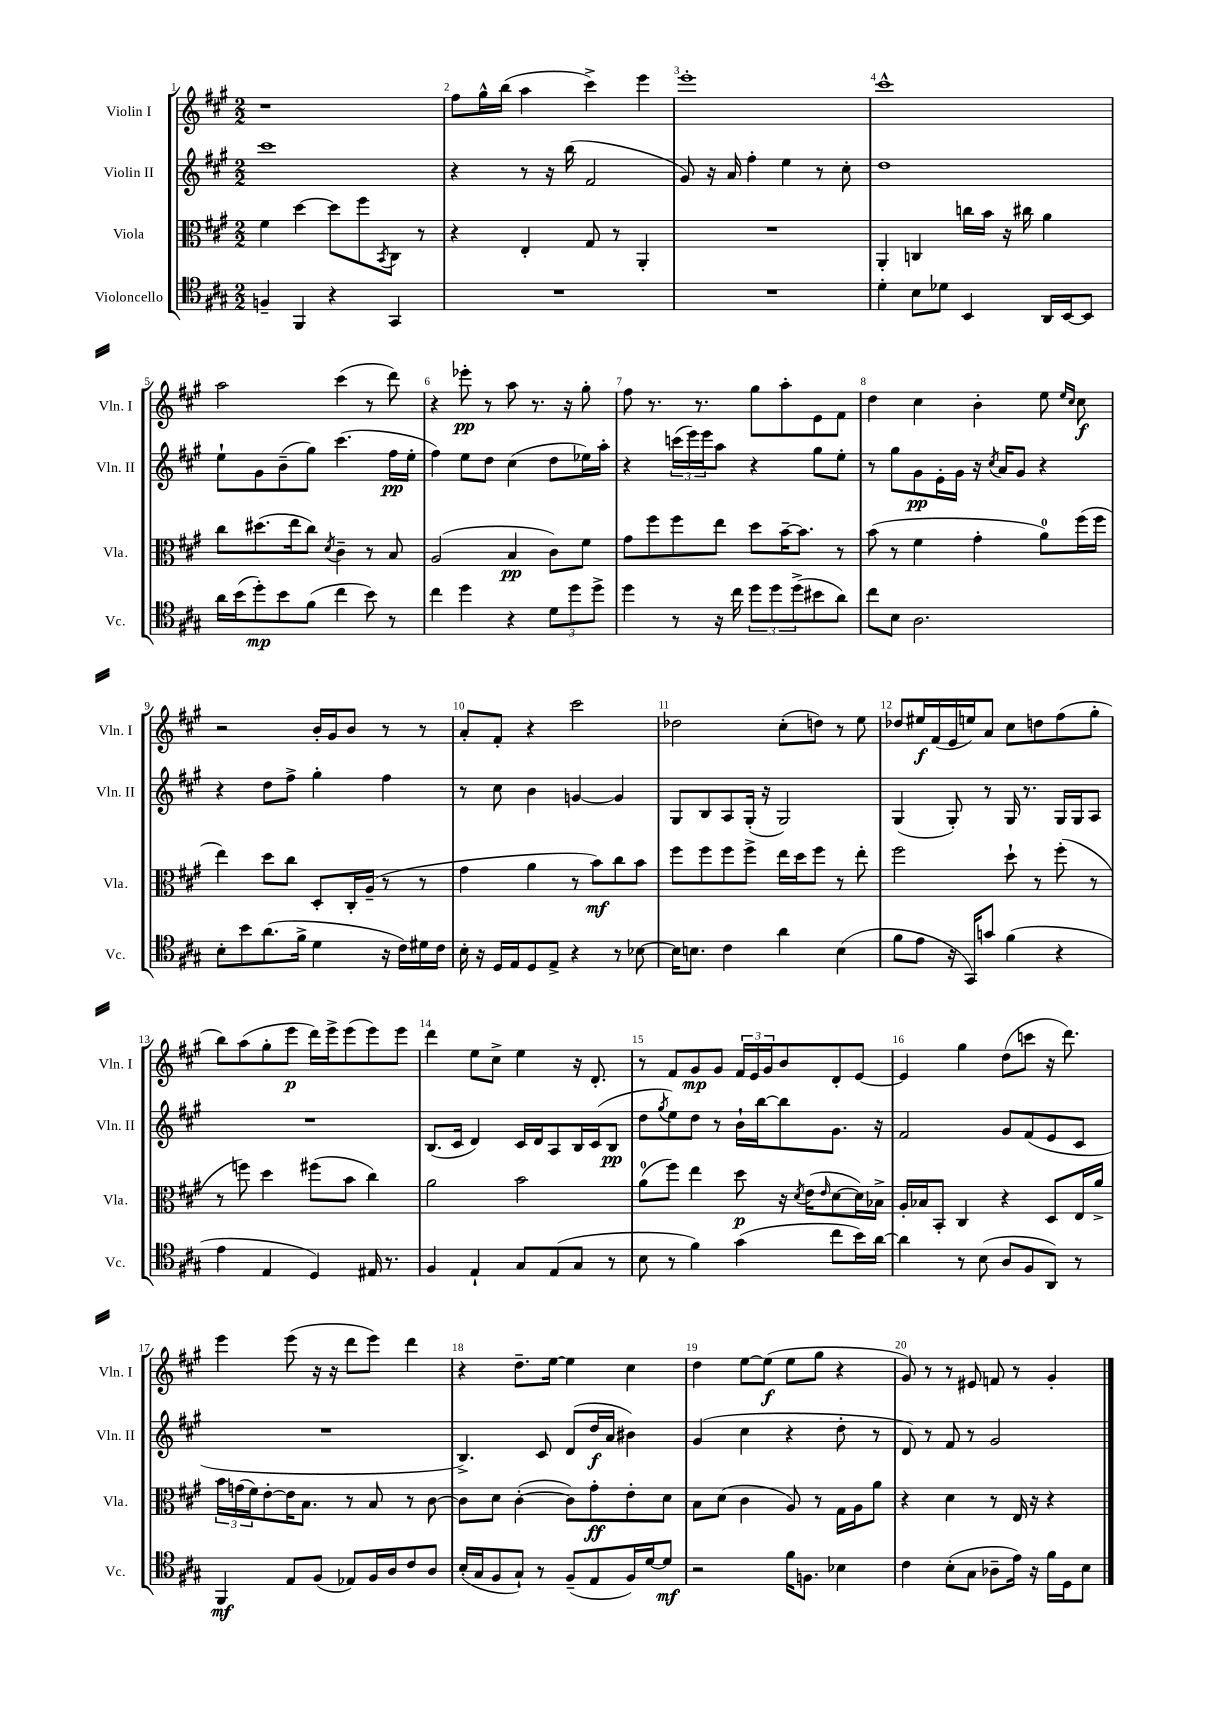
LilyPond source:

<<
\new StaffGroup <<
\new Staff = "s0" \with { instrumentName = "Violin I" shortInstrumentName = "Vln. I" } {
    \clef treble \key a \major \numericTimeSignature \time 2/2
    r1 |
    fis''8 gis''16-^ b''16( a''4 cis'''4->) e'''4 |
    e'''1-. |
    cis'''1-^ |
    a''2 cis'''4( r8 d'''8) |
    r4 ees'''8-.\pp r8 a''8 r8. r16 gis''8-. |
    fis''8 r8. r8. gis''8 a''8-. e'8 fis'8 |
    d''4 cis''4 b'4-. e''8 \grace { e''16 cis''16 } cis''8\f |
    r2 b'16-. gis'16 b'8 r8 r8 |
    a'8-. fis'8-. r4 cis'''2 |
    des''2 cis''8-.( d''8) r8 e''8 |
    des''8 eis''16\f fis'16( e'16 e''16) a'8 cis''8 d''8 fis''8( gis''8-. |
    b''8) a''8( gis''8-. e'''8\p d'''16) e'''16-> e'''8( e'''8) e'''8 |
    d'''4 e''8 cis''8-> e''4 r16 d'8.-. |
    r8 fis'8 gis'8\mp gis'8 \tuplet 3/2 { fis'16 e'16 gis'16 } b'8 d'8-. e'8~ |
    e'4 gis''4 d''8( c'''8 r16 d'''8.) |
    e'''4 e'''8( r16 r16 d'''8 e'''8) d'''4 |
    r4 d''8.-- e''16~ e''4 cis''4 |
    d''4 e''8~ e''8\f( e''8 gis''8 r4 |
    gis'8) r8 r8 eis'8 f'8 r8 gis'4-. \bar "|." |
}
\new Staff = "s1" \with { instrumentName = "Violin II" shortInstrumentName = "Vln. II" } {
    \clef treble \key a \major \numericTimeSignature \time 2/2
    cis'''1 |
    r4 r8 r16 b''16( fis'2 |
    gis'8) r16 a'16 fis''4-. e''4 r8 cis''8-. |
    d''1 |
    e''8-! gis'8 b'8--( gis''8) cis'''4.( fis''16\pp e''16-. |
    fis''4) e''8 d''8 cis''4( d''8 ees''16) a''16-. |
    r4 \tuplet 3/2 { c'''16( e'''16) e'''16 } a''8 r4 gis''8 e''8-. |
    r8 gis''8 gis'8\pp e'16-. gis'16 r16 \acciaccatura { cis''8 } a'16 gis'8 r4 |
    r4 d''8 fis''8-> gis''4-. fis''4 |
    r8 cis''8 b'4 g'4~ g'4 |
    gis8 b8 a8 gis16-.( r16 gis2) |
    gis4( gis8-.) r8 gis16 r8. gis16 gis16 a8 |
    R1 |
    b8.( cis'16 d'4) cis'16 d'16 a8 b16 cis'16( b8\pp |
    d''8 \acciaccatura { gis''8 } e''8) d''8 r8 b'16-! b''16~ b''8 gis'8. r16 |
    fis'2 gis'8 fis'8( e'8 cis'8 |
    R1 |
    b4.->) cis'8 d'8( d''16\f a'16 bis'4) |
    gis'4( cis''4 r4 d''8-. r8 |
    d'8) r8 fis'8 r8 gis'2 \bar "|." |
}
\new Staff = "s2" \with { instrumentName = "Viola" shortInstrumentName = "Vla." } {
    \clef alto \key a \major \numericTimeSignature \time 2/2
    fis'4 d''4~ d''8 fis''8 \acciaccatura { b,8 } cis8 r8 |
    r4 e4-. gis8 r8 a,4-. |
    R1 |
    a,4-. c4 c''16 b'16 r16 cis''16 a'4 |
    cis''8 dis''8.( e''16 cis''8) \acciaccatura { d'8 } cis'4-- r8 b8 |
    a2( b4\pp cis'8) fis'8 |
    gis'8 fis''8 fis''8 e''8 d''8 b'16~-- b'8. r8 |
    b'8( r8 fis'4 gis'4-. a'8-0) fis''16( fis''16 |
    e''4) d''8 cis''8 d8-. cis16-. a16--( r8 r8 |
    gis'4 a'4 r8 b'8\mf) cis''8 b'8 |
    fis''8 fis''8 fis''8 fis''8-> e''16 d''16 fis''8 r8 e''8-. |
    fis''2 d''8-! r8 fis''8-.( r8 |
    r8 f''8) d''4 fis''8( b'8 cis''4) |
    a'2 b'2 |
    a'8-0( fis''8) e''4 d''8\p r16 \acciaccatura { d'8 } e'16( \grace { e'16 } d'8~ d'16) bes16-> |
    a16-. bes16 b,8-. cis4 r4 d8 e16 a'16-> |
    \tuplet 3/2 { b'16 g'16( fis'16) } e'8~-. e'16 b8. r8 b8 r8 cis'8~ |
    cis'8 d'8 cis'4~-.( cis'8) gis'8-.\ff e'8-. d'8 |
    b8 d'8( cis'4 a8) r8 gis16 a16 a'8 |
    r4 d'4 r8 e16 r16 r4 \bar "|." |
}
\new Staff = "s3" \with { instrumentName = "Violoncello" shortInstrumentName = "Vc." } {
    \clef tenor \key a \major \numericTimeSignature \time 2/2
    f4-- fis,4 r4 gis,4 |
    R1 |
    R1 |
    d'4-. b8 des'8 b,4 a,16 b,16~ b,8 |
    a'16 b'16( d''8-.\mp) b'8 fis'8( cis''4 b'8) r8 |
    cis''4 d''4 r4 \tuplet 3/2 { d'8 d''8 d''8-> } |
    d''4 r8 r16 cis''16 \tuplet 3/2 { d''8 d''8 d''8->( } bis'8 a'8) |
    cis''8 b8 a2. |
    b8-. b'8 a'8.( fis'16-> d'4 r16 cis'16) dis'16 cis'16 |
    b16-. r16 d16 e16 d8 e8-> r4 r8 bes8~ |
    bes16 b8. cis'4 a'4 b4( |
    fis'8 e'8 r16 gis,16) g'8 fis'4( r4 |
    e'4 e4 d4) eis16 r8. |
    fis4 e4-! gis8 e8( gis8 r8 |
    b8 r8 fis'4) gis'4( cis''8 b'16) a'16~ |
    a'4 r8 b8( a8 fis8 a,8) r8 |
    fis,4\mf e8 fis8( ees8) fis16 a16 cis'8 a8 |
    b16-.( gis16 fis8 gis8-!) r8 fis8--( e8 fis16) d'16~ d'8\mf |
    r2 fis'16 f8. bes4 |
    cis'4 b8-.( gis8 aes8-- e'16) r16 fis'16 d16 b8 \bar "|." |
}
>>
>>
\layout { \context { \Score \override BarNumber.break-visibility = ##(#f #t #t) barNumberVisibility = #all-bar-numbers-visible } }
